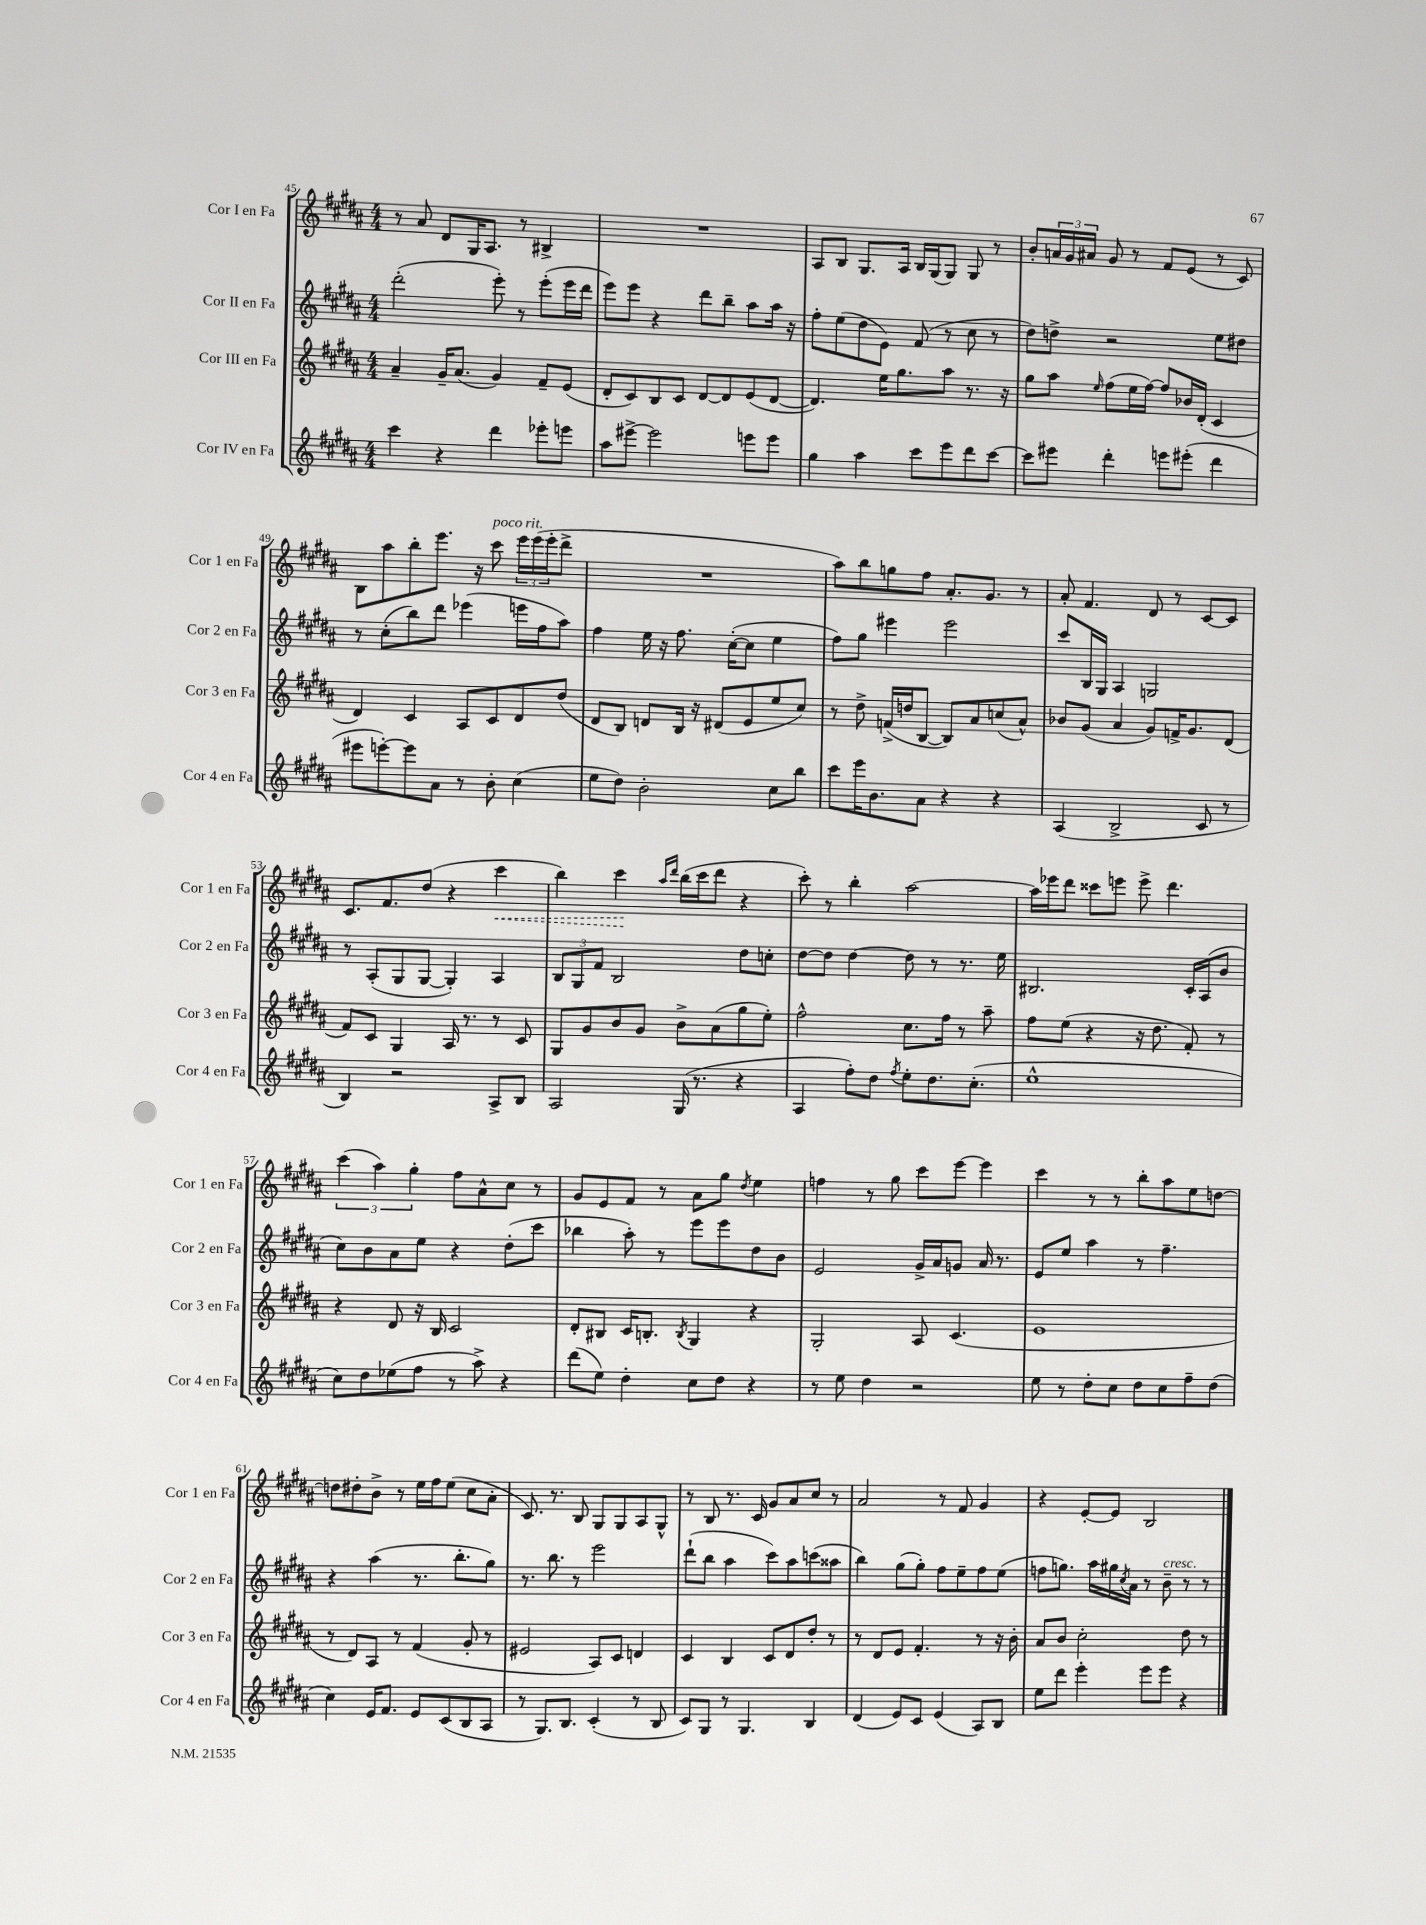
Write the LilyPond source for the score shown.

<<
\new StaffGroup <<
\new Staff = "s0" \with { instrumentName = "Cor I en Fa" shortInstrumentName = "Cor 1 en Fa" } {
    \clef treble \key b \major \numericTimeSignature \time 4/4
    r8 ais'8 dis'8 gis16 ais8. r8 bis4-> |
    R1 |
    ais8 b8 gis8. ais16 b16 gis16( gis8) gis8 r8 |
    b'8-. \tuplet 3/2 { a'16 gis'16 ais'16 } gis'8 r8 fis'8 e'8( r8 cis'8) |
    b8 ais''8 b''8-. e'''8. r16 cis'''8^\markup { \italic "poco rit." } \tuplet 3/2 { e'''16 e'''16( e'''16-. } dis'''8-> |
    R1 |
    ais''8) b''8 g''8 fis''8 ais'8.-. gis'8. r8 |
    ais'8-. fis'4. dis'8 r8 cis'8~ cis'8 |
    cis'8. fis'8. dis''8( r4 \once \override Hairpin.style = #'dashed-line cis'''4\< |
    b''4) cis'''4\! \grace { ais''16 dis'''16 } b''16( cis'''16 dis'''8 r4 |
    cis'''8-.) r8 b''4-. ais''2~ |
    ais''16 ees'''16 dis'''8 cisis'''8 e'''8 e'''8-> dis'''4. |
    \tuplet 3/2 { cis'''4( ais''4) gis''4-. } fis''8 ais'8-^ cis''8 r8 |
    gis'8 e'8 fis'8 r8 ais'8 gis''8 \acciaccatura { dis''8 } e''4 |
    f''4 r8 gis''8 cis'''8 e'''8~ e'''4 |
    cis'''4 r8 r8 b''8-. ais''8 e''8 d''8~ |
    d''8 dis''8-. b'8-> r8 e''16 fis''16 e''8( cis''8 ais'8-. |
    cis'8.) r8. b8 gis8 gis8 ais8 gis8-^ |
    r8 b8 r8. cis'16 gis'8 ais'8 cis''8 r8 |
    ais'2 r8 fis'8 gis'4 |
    r4 e'8~-. e'8 b2 \bar "|." |
}
\new Staff = "s1" \with { instrumentName = "Cor II en Fa" shortInstrumentName = "Cor 2 en Fa" } {
    \clef treble \key b \major \numericTimeSignature \time 4/4
    dis'''2-.( e'''8-.) r8 e'''8-.( e'''16 dis'''16 |
    e'''8) e'''8 r4 dis'''8 b''8-- ais''8 ais''16 r16 |
    fis''8-. e''8( dis''8 e'8) fis'8( r8 cis''8 r8 |
    dis''8) d''8-> r2 e''8 dis''8 |
    r8 cis''8-.( b''8) dis'''8 ees'''4( e'''16 fis''16 ais''8) |
    fis''4 e''16 r16 fis''8. cis''16~-.( cis''8 e''4 |
    fis''8) gis''8 eis'''4 eis'''2 |
    cis'''8 b16 gis16 ais4 g2 |
    r8 ais8-.( gis8 gis8~ gis4-.) ais4 |
    \tuplet 3/2 { b8 gis8 fis'8 } b2 dis''8 c''8-. |
    dis''8~ dis''8 dis''4~ dis''8 r8 r8. e''16 |
    bis2. cis'16-. ais16( b'8 |
    cis''8) b'8 ais'8 e''8 r4 dis''8-.( cis'''8 |
    bes''4 ais''8-.) r8 e'''8 e'''8 dis''8 b'8 |
    e'2 gis'16-> ais'16 g'8 ais'16 r8. |
    e'8 e''8 ais''4 r8 fis''4.-- |
    r4 ais''4( r8. b''8.-. gis''8) |
    r8. b''8. r8 e'''2 |
    dis'''8-!( b''8 ais''4 cis'''8) ais''8 c'''8( aisis''8 |
    b''4) gis''8( gis''8-.) fis''8 e''8-- fis''8 e''8( |
    f''8 g''8.) ais''16 gis''16 \acciaccatura { cis''8 } ais'16 r8 b'8--^\markup { \italic "cresc." } r8 r8 \bar "|." |
}
\new Staff = "s2" \with { instrumentName = "Cor III en Fa" shortInstrumentName = "Cor 3 en Fa" } {
    \clef treble \key b \major \numericTimeSignature \time 4/4
    ais'4-- gis'16-- ais'8.( gis'4) fis'8-- e'8( |
    dis'8-. cis'8) b8 cis'8 dis'8~ dis'8 e'8( dis'8~ |
    dis'4.) e''16 gis''8. ais''8 r8. r16 |
    gis''8 ais''8 \grace { e''16 } fis''8( e''16 fis''16~) fis''8 bes'16 dis'16-.( cis'4 |
    dis'4) cis'4 ais8 cis'8 dis'8 dis''8( |
    dis'8 b8) d'8 b16 r16 dis'8( e'8 e''8 cis''8) |
    r8 dis''8-> f'16->( d''16 b8~ b8) ais'8 c''8( ais'8-^) |
    bes'8 gis'8( ais'4 gis'8) f'16-> gis'8. dis'8( |
    fis'8) cis'8 gis4 ais16 r8. r8 cis'8 |
    gis8 gis'8 b'8 gis'8 b'8-> ais'8( gis''8 e''8-.) |
    fis''2-^ cis''8. fis''16 r8 ais''8-- |
    fis''8 e''8( r4 r16 dis''8. fis'8-.) r8 |
    r4 dis'8 r16 b16 cis'2 |
    dis'8-. bis8 cis'16 b8.-. \acciaccatura { b8 } gis4 r4 |
    gis2-. ais8 cis'4.( |
    e'1 |
    r8 dis'8) ais8 r8 fis'4( gis'8-. r8 |
    eis'2 ais8) cis'8 d'4 |
    cis'4 b4 cis'8 dis'8 dis''8-. r8 |
    r8 dis'8 e'8 fis'4.-. r8 r16 b'16-. |
    ais'8 b'8 cis''2-. dis''8 r8 \bar "|." |
}
\new Staff = "s3" \with { instrumentName = "Cor IV en Fa" shortInstrumentName = "Cor 4 en Fa" } {
    \clef treble \key b \major \numericTimeSignature \time 4/4
    cis'''4 r4 dis'''4 ees'''8-. e'''8 |
    ais''8 eis'''8~-> eis'''2 e'''8 e'''8 |
    gis''4 ais''4 cis'''8 e'''8 dis'''8 cis'''8~ |
    cis'''8 eis'''8 dis'''4-. e'''8 eis'''8-.( dis'''4 |
    eis'''8 e'''8~-.) e'''8 ais'8 r8 b'8-. cis''4( |
    e''8 dis''8) b'2-. cis''8 b''8 |
    cis'''8 e'''16 b'8. ais'8 r4 r4 |
    ais4( b2-> cis'8 r8 |
    b4) r2 ais8-> b8 |
    ais2 gis16( r8. r4 |
    ais4 fis''8-.) dis''8 \acciaccatura { fis''8 } e''8-. dis''8. cis''8.-.( |
    e''1-^ |
    cis''8) dis''8 ees''8( fis''8 r8 ais''8->) r4 |
    dis'''8( e''8) dis''4-. cis''8 dis''8 r4 |
    r8 e''8 dis''4 r2 |
    e''8 r8 dis''8-. cis''8 dis''8 cis''8 fis''8-- dis''8( |
    cis''4) e'16 fis'8. e'8 cis'8( b8 ais8 |
    r8 gis8.) b8. cis'4-.( r8 b8 |
    cis'8) gis8 r8 gis4. b4 |
    dis'4( e'8) cis'8 e'4( ais8) b8 |
    e''8 dis'''8 e'''4-. e'''8 e'''8 r4 \bar "|." |
}
>>
>>
\layout { \context { \Score currentBarNumber = #45 } }
